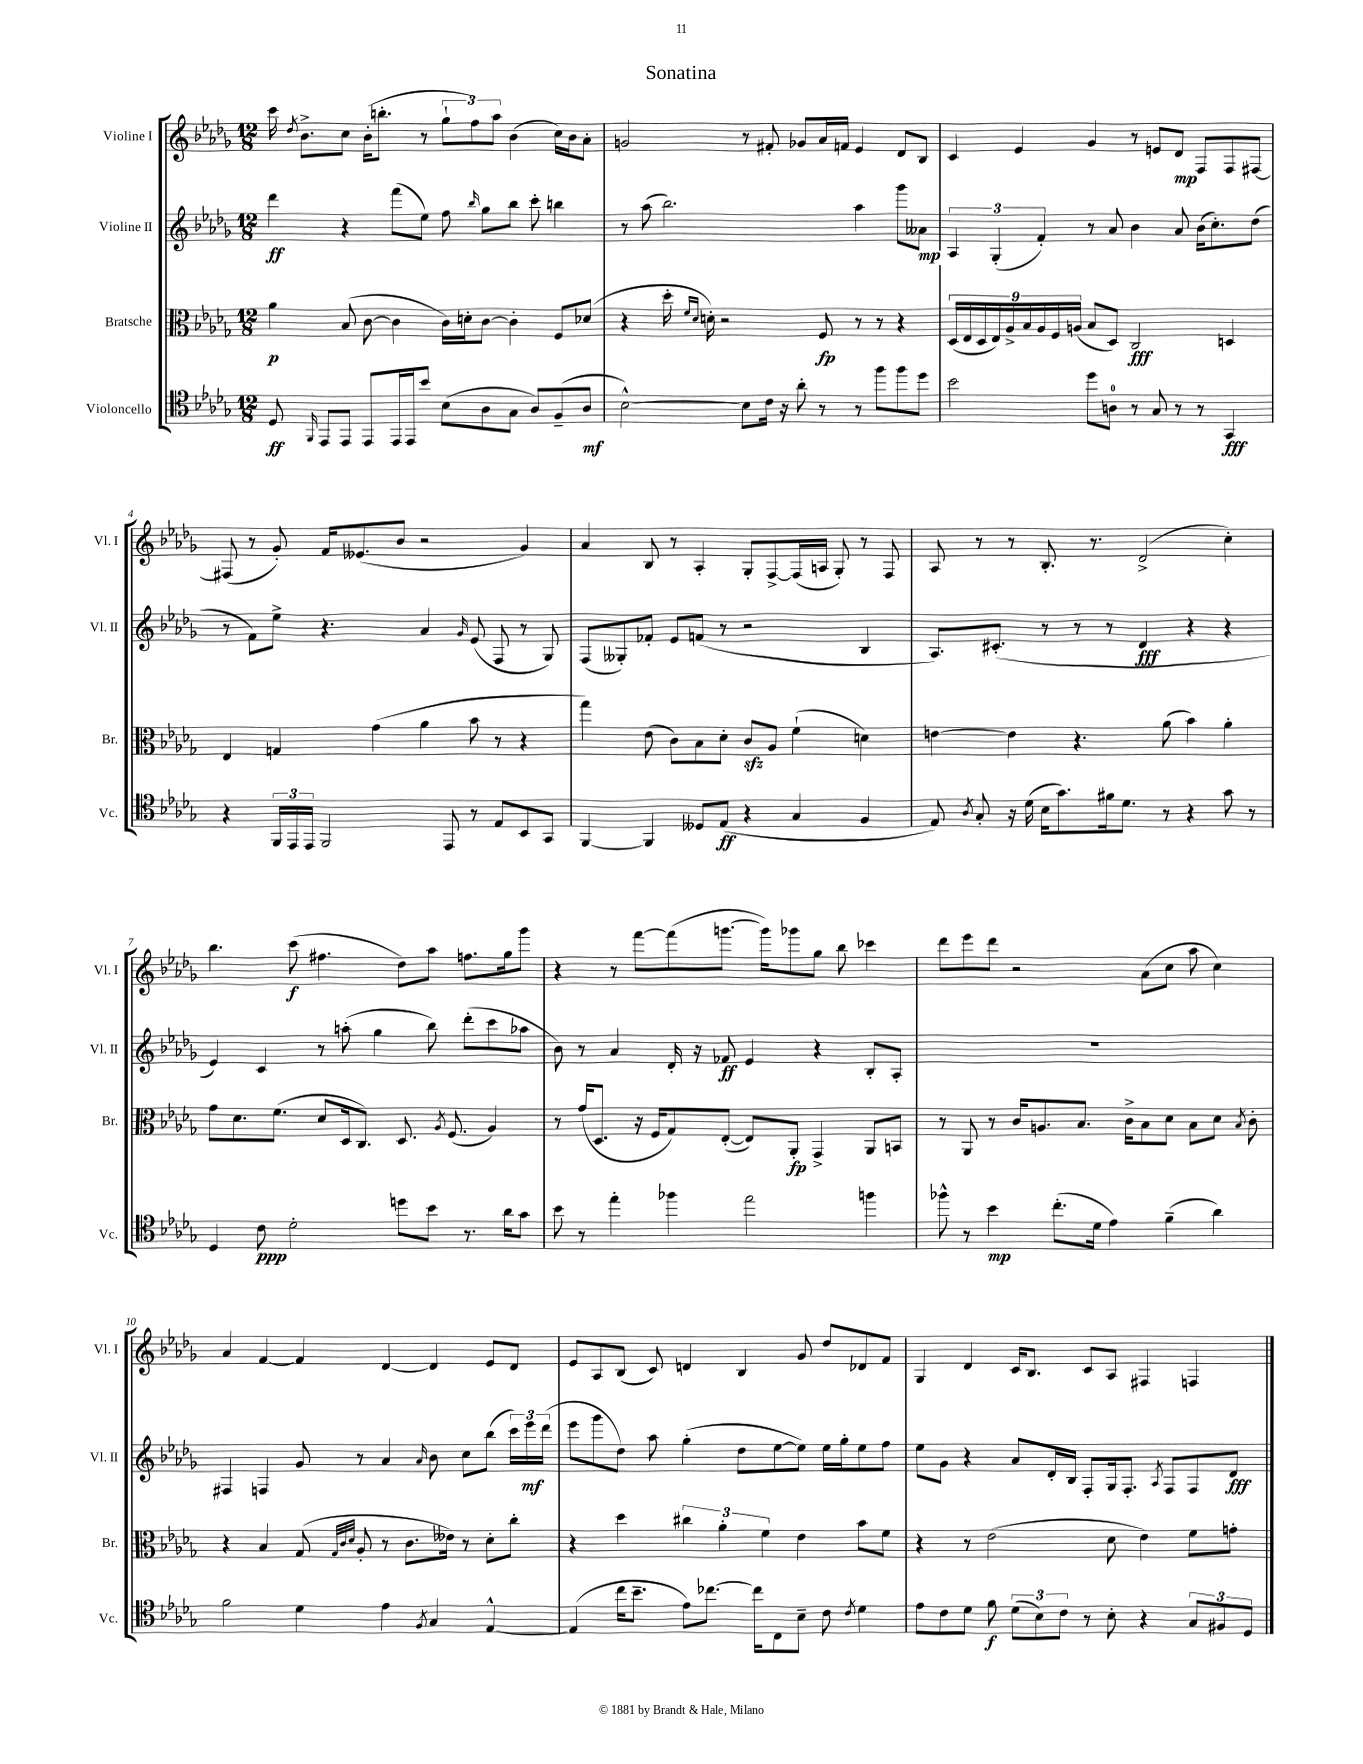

**kern	**dynam	**kern	**dynam	**kern	**dynam	**kern	**dynam
*part4	*part4	*part3	*part3	*part2	*part2	*part1	*part1
*staff4	*staff4	*staff3	*staff3	*staff2	*staff2	*staff1	*staff1
*I"Violoncello	*	*I"Bratsche	*	*I"Violine II	*	*I"Violine I	*
*I'Vc.	*	*I'Br.	*	*I'Vl. II	*	*I'Vl. I	*
*clefC4	*	*clefC3	*	*clefG2	*	*clefG2	*
*k[b-e-a-d-g-]	*	*k[b-e-a-d-g-]	*	*k[b-e-a-d-g-]	*	*k[b-e-a-d-g-]	*
*M12/8	*	*M12/8	*	*M12/8	*	*M12/8	*
=1	=1	=1	=1	=1	=1	=1	=1
8D-/	ff	4a-\	p	4ddd-\	ff	16ccc\	.
.	.	.	.	.	.	8qdd-/	.
.	.	.	.	.	.	8.b-^\L	.
16qqFF/	.	.	.	.	.	.	.
8EE-/L	.	.	.	.	.	.	.
8EE-/J	.	(8B-/	.	4r	.	8cc\J	.
8EE-/L	.	[8c\	.	.	.	(16b-'\KL	.
.	.	.	.	.	.	8.bbn'\J	.
16EE-/L	.	4c\]	.	(8fff\L	.	.	.
16EE-/J	.	.	.	.	.	.	.
8b-/J	.	.	.	8ee-\J)	.	8r	.
(8B-\L	.	16c\LL)	.	8ff\	.	12gg-`\L	.
.	.	16dn'\J	.	.	.	.	.
.	.	.	.	.	.	12ff\)	.
.	.	.	.	16qqbb-/	.	.	.
8A-\	.	[8c\J	.	8gg-\L	.	.	.
.	.	.	.	.	.	12aa-\J	.
8G-\J	.	4c'\]	.	8bb-\J	.	(4b-\	.
8A-/L)	.	.	.	8ccc'\	.	.	.
(8F~/	.	8F/L	.	4bbn\	.	16cc\LL)	.
.	.	.	.	.	.	16b-\J	.
8A-/J	mf	(8d-X/J	.	.	.	8a-'\J	.
=2	=2	=2	=2	=2	=2	=2	=2
[2B-^^\)	.	4r	.	8r	.	2gn/	.
.	.	.	.	(8aa-\	.	.	.
.	.	16dd-'\	.	2.bb-\)	.	.	.
.	.	16qqf/LL	.	.	.	.	.
.	.	16qqd-/JJ	.	.	.	.	.
.	.	16dn'\)	.	.	.	.	.
.	.	2r	.	.	.	.	.
8B-\L]	.	.	.	.	.	8r	.
16c\Jk	.	.	.	.	.	8f#X'/	.
16r	.	.	.	.	.	.	.
8a-'\	.	.	.	.	.	8g-X/L	.
8r	.	8F/	fp	.	.	16a-/L	.
.	.	.	.	.	.	16fn/JJ	.
8r	.	8r	.	4aa-\	.	4e-/	.
8ff\L	.	8r	.	.	.	.	.
8ff\	.	4r	.	8ggg-\L	.	8d-/L	.
8dd-\J	.	.	.	8a--X\J	mp	8B-/J	.
=3	=3	=3	=3	=3	=3	=3	=3
2b-\	.	(18D-/LL	.	6A-/	.	4c/	.
.	.	18E-/	.	.	.	.	.
.	.	18D-/	.	.	.	.	.
.	.	18E-/)	.	(6G-'/	.	.	.
.	.	18A-^/	.	.	.	.	.
.	.	.	.	.	.	4e-/	.
.	.	18B-/	.	.	.	.	.
.	.	18A-/	.	6f'/)	.	.	.
.	.	18F/	.	.	.	.	.
.	.	(18An/JJ	.	.	.	.	.
8dd-\L	.	8B-/L	.	8r	.	4g-/	.
8An\J	.	8D-/J)	.	8a-/	.	.	.
8r	.	2C/	fff	4b-\	.	8r	.
8G-/	.	.	.	.	.	8en/L	.
8r	.	.	.	8a-/	.	8d-/J	mp
8r	.	.	.	(16b-\KL	.	8F/L	.
.	.	.	.	8.cc'\)	.	.	.
4GG-/	fff	4Dn/	.	.	.	8F/	.
.	.	.	.	(8dd-\J	.	[8F#X/J	.
!!LO:LB:g=z
=4	=4	=4	=4	=4	=4	=4	=4
4r	.	4E-/	.	8r	.	(8F#X/]	.
.	.	.	.	8f\L)	.	8r	.
24FF/LL	.	4Gn/	.	8ee-^\J	.	8g-'/)	.
24EE-/	.	.	.	.	.	.	.
24EE-/JJ	.	.	.	.	.	.	.
2FF/	.	.	.	4.r	.	16f/KL	.
.	.	.	.	.	.	(8.e--X/	.
.	.	(4g-\	.	.	.	.	.
.	.	.	.	.	.	8b-/J	.
.	.	4a-\	.	4a-/	.	2r	.
8EE-/	.	.	.	.	.	.	.
.	.	.	.	16qqg-/	.	.	.
8r	.	8b-\	.	(8e-/	.	.	.
8E-/L	.	8r	.	8F/	.	.	.
8BB-/	.	4r	.	8r	.	4g-/)	.
8GG-/J	.	.	.	8G-/)	.	.	.
=5	=5	=5	=5	=5	=5	=5	=5
[4FF/	.	4gg-\)	.	(8F/L	.	4a-/	.
.	.	.	.	8G--X'/)	.	.	.
4FF/]	.	(8e-\	.	8f-X'/J	.	8B-/	.
.	.	8c\L)	.	8e-/L	.	8r	.
8D--X/L	.	8B-\	.	(8fn/J	.	4A-'/	.
(8E-/J	ff	8d-'\J	.	8r	.	.	.
4r	.	8czz/L	.	2r	.	8G-'/L	.
.	.	8A-/J	.	.	.	[8F^/	.
4G-/	.	(4f`\	.	.	.	(16F/L]	.
.	.	.	.	.	.	16An/JJ	.
.	.	.	.	.	.	8G-'/)	.
4F/	.	4dn\)	.	4B-/	.	8r	.
.	.	.	.	.	.	8F/	.
=6	=6	=6	=6	=6	=6	=6	=6
8E-/)	.	[4en\	.	8.A-/L)	.	8A-/	.
8qA-/	.	.	.	.	.	.	.
8G-'/	.	.	.	.	.	8r	.
.	.	.	.	(8.c#X'/J	.	.	.
16r	.	4e\]	.	.	.	8r	.
(16d-\	.	.	.	.	.	.	.
16B-\KL	.	.	.	8r	.	8.B-'/	.
8.g-\)	.	.	.	.	.	.	.
.	.	4.r	.	8r	.	.	.
.	.	.	.	.	.	8.r	.
16f#X\k	.	.	.	8r	.	.	.
8.d-\J	.	.	.	.	.	.	.
.	.	.	.	4d-/	fff	(2d-^/	.
8r	.	(8a-\	.	.	.	.	.
4r	.	4b-\)	.	4r	.	.	.
8g-\	.	4a-'\	.	4r	.	4cc'\)	.
8r	.	.	.	.	.	.	.
!!LO:LB:g=z
=7	=7	=7	=7	=7	=7	=7	=7
4D-/	.	8g-\L	.	4e-/)	.	4.bb-\	.
.	.	8.d-\	.	.	.	.	.
8c\	ppp	.	.	4c/	.	.	.
.	.	(8.f\J	.	.	.	.	.
2d-'\	.	.	.	.	.	(8ccc\	f
.	.	8d-/L	.	8r	.	4.ff#X\	.
.	.	16D-/k	.	(8aan'\	.	.	.
.	.	8.C/J)	.	.	.	.	.
.	.	.	.	4gg-\	.	.	.
8ddn\L	.	8.D-/	.	.	.	8dd-\L)	.
8b-\J	.	.	.	8bb-\)	.	8aa-\J	.
.	.	8qA-/	.	.	.	.	.
.	.	(8.F/	.	.	.	.	.
8.r	.	.	.	(8ddd-'\L	.	8.ffn\L	.
.	.	4A-/)	.	8ccc\	.	.	.
16a-\KL	.	.	.	.	.	16gg-\k	.
8g-\J	.	.	.	8aa-X\J	.	8ggg-\J	.
=8	=8	=8	=8	=8	=8	=8	=8
8b-\	.	8r	.	8b-\)	.	4r	.
8r	.	(16g-/KL	.	8r	.	.	.
.	.	8.D-/J	.	.	.	.	.
4ee-'\	.	.	.	4a-/	.	8r	.
.	.	16r	.	.	.	[8fff\L	.
.	.	16F/KL	.	.	.	.	.
4ff-X\	.	8G-/)	.	16d-'/	.	(8fff\]	.
.	.	.	.	16r	.	.	.
.	.	([8E-'/J	.	8f-X/	ff	[8.gggn\J	.
2ee-\	.	8E-/L])	.	4e-/	.	.	.
.	.	.	.	.	.	16ggg\KL])	.
.	.	8AA-'/J	fp	.	.	8ggg-X\	.
.	.	4GG-^/	.	4r	.	8gg-\J	.
.	.	.	.	.	.	8bb-\	.
4ffn\	.	8AA-/L	.	8B-'/L	.	4ccc-X\	.
.	.	8BBn/J	.	8A-'/J	.	.	.
=9	=9	=9	=9	=9	=9	=9	=9
8ff-X^^\	.	8r	.	1.r	.	8ddd-\L	.
8r	.	8AA-/	.	.	.	8eee-\	.
4b-\	mp	8r	.	.	.	8ddd-\J	.
.	.	16c/KL	.	.	.	2r	.
.	.	8.An/	.	.	.	.	.
(8.cc'\L	.	.	.	.	.	.	.
.	.	8.B-/J	.	.	.	.	.
16d-\Jk	.	.	.	.	.	.	.
4e-\)	.	.	.	.	.	.	.
.	.	16c^\KL	.	.	.	.	.
.	.	8B-\	.	.	.	(8a-\L	.
(4f~\	.	8d-\J	.	.	.	8cc\J	.
.	.	8B-\L	.	.	.	8aa-\	.
4a-\)	.	8d-\J	.	.	.	4cc\)	.
.	.	8qB-/	.	.	.	.	.
.	.	8c'\	.	.	.	.	.
!!LO:LB:g=z
=10	=10	=10	=10	=10	=10	=10	=10
2f\	.	4r	.	4F#X/	.	4a-/	.
.	.	4B-/	.	4Fn/	.	[4f/	.
4d-\	.	(8G-/	.	8g-/	.	4f/]	.
.	.	32qqG-/LLL	.	.	.	.	.
.	.	32qqc/	.	.	.	.	.
.	.	32qqd-/JJJ	.	.	.	.	.
.	.	8A-'/	.	8r	.	.	.
4e-\	.	8r	.	4a-/	.	[4d-/	.
.	.	8.c\L	.	.	.	.	.
8qF/	.	.	.	16qqa-/	.	.	.
4G-/	.	.	.	8b-\	.	4d-/]	.
.	.	16e--X\Jk)	.	.	.	.	.
.	.	8r	.	8cc\L	.	.	.
[4E-^^/	.	8d-'\L	.	(8bb-\J	.	8e-/L	.
.	.	8cc'\J	.	24ccc\LL)	.	8d-/J	.
.	.	.	.	24eee-\	mf	.	.
.	.	.	.	(24ddd-\JJ	.	.	.
=11	=11	=11	=11	=11	=11	=11	=11
(4E-/]	.	4r	.	8eee-\L	.	8e-/L	.
.	.	.	.	8ggg-\	.	8A-/	.
16cc\KL	.	4dd-\	.	8dd-\J)	.	(8B-/J	.
8.b-~\J	.	.	.	.	.	.	.
.	.	.	.	8aa-\	.	8c/)	.
8e-\L)	.	6cc#X\	.	(4gg-'\	.	4dn/	.
[8.cc-X\J	.	.	.	.	.	.	.
.	.	6a-'\	.	.	.	.	.
.	.	.	.	8dd-\L	.	4B-/	.
16cc-\KL]	.	.	.	.	.	.	.
.	.	6f\	.	.	.	.	.
8C\	.	.	.	[8ee-\	.	.	.
8B-~\J	.	4e-\	.	8ee-\J])	.	8g-/	.
8c\	.	.	.	16ee-\LL	.	8dd-/L	.
.	.	.	.	16gg-'\J	.	.	.
8qc/	.	.	.	.	.	.	.
4d-\	.	8b-\L	.	8ee-\	.	8d-X/	.
.	.	8f\J	.	8ff\J	.	8f/J	.
=12	=12	=12	=12	=12	=12	=12	=12
8e-\L	.	4r	.	8ee-\L	.	4G-/	.
8c\	.	.	.	8g-\J	.	.	.
8d-\J	.	8r	.	4r	.	4d-/	.
8f\	f	(2e-\	.	.	.	.	.
(12d-\L	.	.	.	8a-/L	.	16c/KL	.
.	.	.	.	.	.	8.B-/J	.
12B-\)	.	.	.	.	.	.	.
.	.	.	.	16d-'/L	.	.	.
12c\J	.	.	.	.	.	.	.
.	.	.	.	16B-/JJ	.	.	.
8r	.	.	.	8F'/L	.	8c/L	.
8B-'\	.	8d-\	.	16G-/k	.	8A-/J	.
.	.	.	.	8.F'/J	.	.	.
4r	.	4e-\)	.	.	.	4F#X/	.
.	.	.	.	8qA-/	.	.	.
.	.	.	.	8F/L	.	.	.
12G-/L	.	8f\L	.	8F/	.	4Fn/	.
12F#X/	.	.	.	.	.	.	.
.	.	8gn'\J	.	8d-/J	fff	.	.
12D-/J	.	.	.	.	.	.	.
==	==	==	==	==	==	==	==
*-	*-	*-	*-	*-	*-	*-	*-
